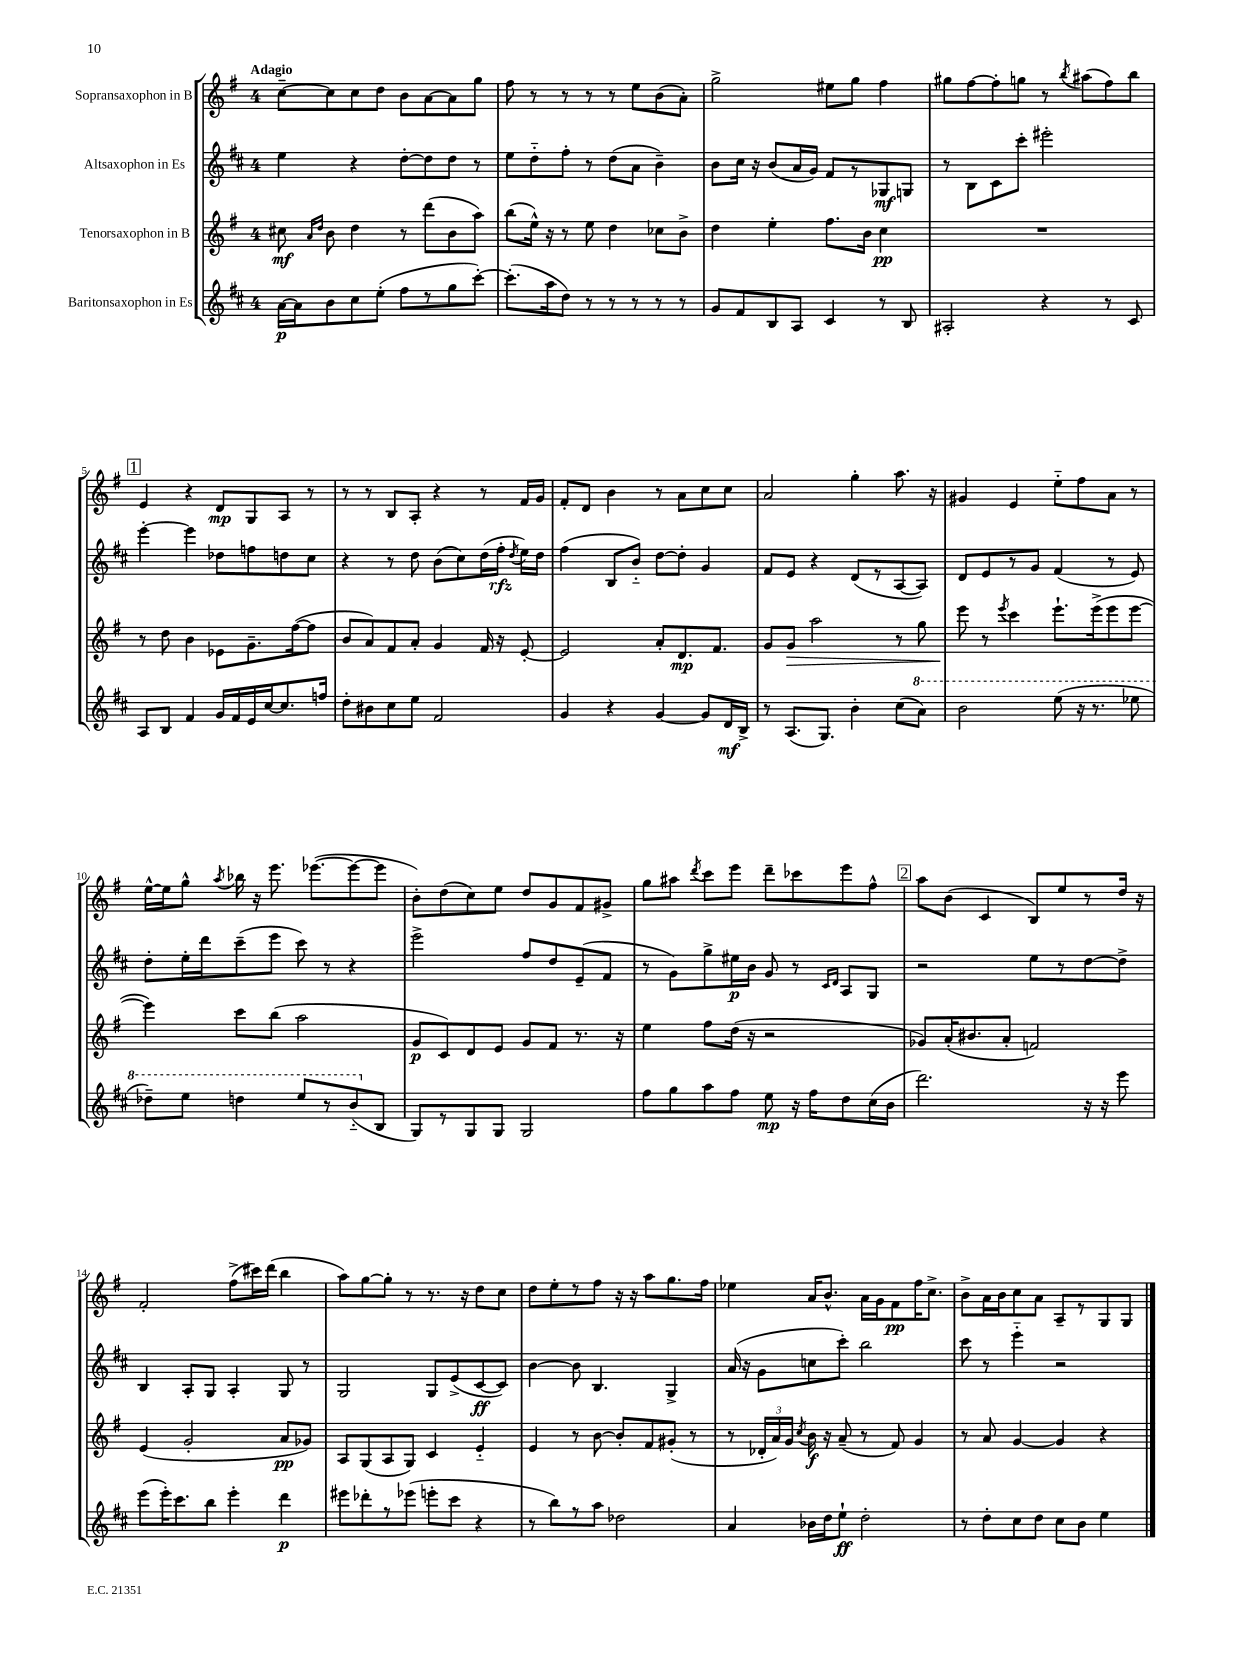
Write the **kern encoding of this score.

**kern	**dynam	**kern	**dynam	**kern	**dynam	**kern	**dynam
*part4	*part4	*part3	*part3	*part2	*part2	*part1	*part1
*staff4	*staff4	*staff3	*staff3	*staff2	*staff2	*staff1	*staff1
*I"Baritonsaxophon in Es	*	*I"Tenorsaxophon in B	*	*I"Altsaxophon in Es	*	*I"Sopransaxophon in B	*
*clefG2	*	*clefG2	*	*clefG2	*	*clefG2	*
*k[f#c#]	*	*k[f#]	*	*k[f#c#]	*	*k[f#]	*
*M4/4	*	*M4/4	*	*M4/4	*	*M4/4	*
=1	=1	=1	=1	=1	=1	=1	=1
!	!	!	!	!	!	!LO:TX:a:B:t=Adagio	!
[16a\LL	p	8cc#X\	mf	4ee\	.	[8cc~\L	.
16a\J]	.	.	.	.	.	.	.
.	.	16qqa/LL	.	.	.	.	.
.	.	16qqdd/JJ	.	.	.	.	.
8b\	.	8b\	.	.	.	8cc\]	.
8cc#\	.	4dd\	.	4r	.	8cc\	.
(8ee'\J	.	.	.	.	.	8dd\J	.
8ff#\L	.	8r	.	[8dd'\L	.	8b\L	.
8r	.	(8ddd\L	.	8dd\]	.	[8a\	.
8gg\	.	8b\	.	8dd\J	.	8a\]	.
[8ccc#'\J)	.	8aa\J)	.	8r	.	8gg\J	.
=2	=2	=2	=2	=2	=2	=2	=2
(8.ccc#'\L]	.	(8bb\L	.	8ee\L	.	8ff#\	.
.	.	16ee^^\Jk)	.	8dd\	.	8r	.
16aa\k	.	16r	.	.	.	.	.
8dd\J)	.	8r	.	8ff#'\J	.	8r	.
8r	.	8ee\	.	8r	.	8r	.
8r	.	4dd\	.	(8dd\L	.	8r	.
8r	.	.	.	8a\J	.	8ee\L	.
8r	.	8cc-X\L	.	4b~\)	.	(8b\	.
8r	.	8b^\J	.	.	.	8a'\J)	.
=3	=3	=3	=3	=3	=3	=3	=3
8g/L	.	4dd\	.	8b\L	.	2gg^\	.
8f#/	.	.	.	16cc#\Jk	.	.	.
.	.	.	.	16r	.	.	.
8B/	.	4ee'\	.	(8b/L	.	.	.
8A/J	.	.	.	16a/L	.	.	.
.	.	.	.	16g/JJ)	.	.	.
4c#/	.	8.ff#\L	.	8f#/L	.	8ee#X\L	.
.	.	.	.	8r	.	8gg\J	.
.	.	16b\Jk	.	.	.	.	.
8r	.	4cc\	pp	8G-X/	mf	4ff#\	.
8B/	.	.	.	8Gn/J	.	.	.
=4	=4	=4	=4	=4	=4	=4	=4
2A#X'/	.	1r	.	8r	.	8gg#X\L	.
.	.	.	.	8B\L	.	[8ff#\	.
.	.	.	.	8c#\	.	8ff#'\]	.
.	.	.	.	8ccc#'\J	.	8ggn\J	.
4r	.	.	.	2eee#X'\	.	8r	.
.	.	.	.	.	.	8qbb/	.
.	.	.	.	.	.	(8aa#X\L	.
8r	.	.	.	.	.	8ff#\)	.
8c#/	.	.	.	.	.	8bb\J	.
!!LO:LB:g=z
!!LO:REH:place=s1:t=1
=5	=5	=5	=5	=5	=5	=5	=5
8A/L	.	8r	.	[4eee'\	.	4e/	.
8B/J	.	8dd\	.	.	.	.	.
4f#/	.	4b\	.	4eee\]	.	4r	.
16g/LL	.	8e-X\L	.	8dd-X\L	.	8d/L	mp
16f#/	.	.	.	.	.	.	.
16e/	.	8.g~\	.	8ffn\	.	8G/	.
[16cc#/J	.	.	.	.	.	.	.
8.cc#/]	.	.	.	8ddn\	.	8A/J	.
.	.	([16ff#\k	.	.	.	.	.
.	.	8ff#\J]	.	8cc#\J	.	8r	.
16ffn/Jk	.	.	.	.	.	.	.
=6	=6	=6	=6	=6	=6	=6	=6
8dd'\L	.	8b/L	.	4r	.	8r	.
8b#X\	.	8a/)	.	.	.	8r	.
8cc#\	.	8f#/	.	8r	.	8B/L	.
8ee\J	.	8a'/J	.	8dd\	.	8A'/J	.
2f#/	.	4g/	.	(8b\L	.	4r	.
.	.	.	.	8cc#\)	.	.	.
.	.	16f#/	.	(16dd\L	.	8r	.
.	.	16r	.	16ff#'\JJ	rfz	.	.
.	.	.	.	8qdd/	.	.	.
.	.	[8e'/	.	16ee\LL)	.	16f#/LL	.
.	.	.	.	16dd\JJ	.	16g/JJ	.
=7	=7	=7	=7	=7	=7	=7	=7
4g/	.	2e/]	.	(4ff#\	.	8f#'/L	.
.	.	.	.	.	.	8d/J	.
4r	.	.	.	8B/L	.	4b\	.
.	.	.	.	8b/J)	.	.	.
[4g/	.	8a'/L	.	[8dd\L	.	8r	.
.	.	8.d/	mp	8dd'\J]	.	8a\L	.
8g/L]	.	.	.	4g/	.	8cc\	.
.	.	8.f#/J	.	.	.	.	.
16d/L	mf	.	.	.	.	8cc\J	.
16B^/JJ	.	.	.	.	.	.	.
=8	=8	=8	=8	=8	=8	=8	=8
8r	.	8g/L	.	8f#/L	.	2a/	.
!	!	!	!LO:HP:b	!	!	!	!
(8.A/L	.	8g/J	>	8e/J	.	.	.
.	.	2aa\	.	4r	.	.	.
8.G/J)	.	.	.	.	.	.	.
4b'\	.	.	.	(8d/L	.	4gg'\	.
.	.	.	.	8r	.	.	.
(8cc#\L	.	8r	.	[8A/	.	8.aa\	.
*8va	*	*	*	*	*	*	*
8aa\J)	.	8gg\	.	8A/J])	.	.	.
.	.	.	.	.	.	16r	.
=9	=9	=9	=9	=9	=9	=9	=9
2bb\	.	8eee\	.	8d/L	.	4g#X/	.
.	.	8r	]	8e/	.	.	.
.	.	8qeee/	.	.	.	.	.
.	.	4ccc\	.	8r	.	4e/	.
.	.	.	.	8g/J	.	.	.
(8eee\	.	8.eee`\L	.	(4f#/	.	8ee\L	.
16r	.	.	.	.	.	8ff#\	.
8.r	.	(16eee^\k	.	.	.	.	.
.	.	8eee\	.	8r	.	8a\J	.
8eee-X\	.	[8eee\J	.	8e/)	.	8r	.
!!LO:LB:g=z
=10	=10	=10	=10	=10	=10	=10	=10
8ddd-X~\L)	.	4eee\])	.	8dd'\L	.	[16ee^^\LL	.
.	.	.	.	.	.	16ee\J]	.
8eee\J	.	.	.	16ee'\L	.	8gg^^\J	.
.	.	.	.	16ddd\J	.	.	.
.	.	.	.	.	.	8qaa/	.
4dddn\	.	8ccc\L	.	(8ccc#~\	.	16bb-X\	.
.	.	.	.	.	.	16r	.
.	.	(8bb\J	.	8eee\J	.	8.eee\	.
8eee/L	.	2aa\	.	8ccc#\)	.	.	.
.	.	.	.	.	.	([8.eee-X\L	.
8r	.	.	.	8r	.	.	.
(8bb/	.	.	.	4r	.	8eee-\_	.
*X8va	*	*	*	*	*	*	*
8B/J	.	.	.	.	.	8eee-\J]	.
=11	=11	=11	=11	=11	=11	=11	=11
8G/L)	.	8g/L	p	2eee^\	.	8b'\L)	.
8r	.	8c/)	.	.	.	(8dd\	.
8G/	.	8d/	.	.	.	8cc\)	.
8G/J	.	8e/J	.	.	.	8ee\J	.
2G/	.	8g/L	.	8ff#/L	.	8dd/L	.
.	.	8f#/J	.	8dd/	.	8g/	.
.	.	8.r	.	(8e~/	.	8f#/	.
.	.	.	.	8f#/J	.	8g#X^/J	.
.	.	16r	.	.	.	.	.
=12	=12	=12	=12	=12	=12	=12	=12
8ff#\L	.	4ee\	.	8r	.	8gg\L	.
8gg\	.	.	.	8g\L)	.	8aa#X\J	.
.	.	.	.	.	.	8qddd/	.
8aa\	.	8ff#\L	.	8gg^\	.	8ccc\L	.
8ff#\J	.	(16dd\Jk	.	16ee#X\L	p	8eee\J	.
.	.	16r	.	16b\JJ	.	.	.
8ee\	mp	2r	.	8g/	.	8ddd~\L	.
16r	.	.	.	8r	.	8ccc-X\	.
16ff#\KL	.	.	.	.	.	.	.
.	.	.	.	16qqc#/LL	.	.	.
.	.	.	.	16qqd/JJ	.	.	.
8dd\	.	.	.	8A/L	.	8eee\	.
(16cc#\L	.	.	.	8G/J	.	8ff#^^\J	.
16b\JJ	.	.	.	.	.	.	.
!!LO:REH:place=s1:t=2
=13	=13	=13	=13	=13	=13	=13	=13
2.ddd\)	.	8g-X/L)	.	2r	.	8aa\L	.
.	.	(16a'/K	.	.	.	(8b\J	.
.	.	8.b#X/	.	.	.	.	.
.	.	.	.	.	.	4c/	.
.	.	8a'/J	.	.	.	.	.
.	.	2fn/)	.	8ee\L	.	8B/L)	.
.	.	.	.	8r	.	8ee/	.
16r	.	.	.	[8dd\	.	8r	.
16r	.	.	.	.	.	.	.
8eee\	.	.	.	8dd^\J]	.	16dd/Jk	.
.	.	.	.	.	.	16r	.
!!LO:LB:g=z
=14	=14	=14	=14	=14	=14	=14	=14
(8eee\L	.	(4e/	.	4B/	.	2f#'/	.
16eee'\K)	.	.	.	.	.	.	.
8.ccc#\	.	.	.	.	.	.	.
.	.	2g'/	.	8A'/L	.	.	.
8bb\J	.	.	.	8G/J	.	.	.
4eee'\	.	.	.	4A'/	.	(8ff#^\L	.
.	.	.	.	.	.	16ccc#X\L)	.
.	.	.	.	.	.	(16ddd\JJ	.
4ddd\	p	8a/L	pp	8G/	.	4bb\	.
.	.	8g-X/J)	.	8r	.	.	.
=15	=15	=15	=15	=15	=15	=15	=15
8eee#X\L	.	8A/L	.	2G/	.	8aa\L)	.
8ddd-X'\	.	(8G/	.	.	.	[8gg\	.
8r	.	8A/	.	.	.	8gg'\J]	.
(8eee-X\J	.	8G/J)	.	.	.	8r	.
8eeen'\L	.	4c/	.	8G/L	.	8.r	.
8ccc#\J	.	.	.	(8e^/	.	.	.
.	.	.	.	.	.	16r	.
4r	.	4e/	.	[8c#/	ff	8dd\L	.
.	.	.	.	8c#/J])	.	8cc\J	.
=16	=16	=16	=16	=16	=16	=16	=16
8r	.	4e/	.	[4b\	.	8dd\L	.
8bb\L)	.	.	.	.	.	8ee'\	.
8r	.	8r	.	8b\]	.	8r	.
8aa\J	.	[8b\	.	4.B/	.	8ff#\J	.
2dd-X\	.	8b'/L]	.	.	.	16r	.
.	.	.	.	.	.	16r	.
.	.	8f#/	.	.	.	8aa\L	.
.	.	(8g#X'/J	.	4G^/	.	8.gg\	.
.	.	8r	.	.	.	.	.
.	.	.	.	.	.	16ff#\Jk	.
=17	=17	=17	=17	=17	=17	=17	=17
4a/	.	8r	.	(16a/	.	4ee-X\	.
.	.	.	.	16r	.	.	.
.	.	24d-X'/LL	.	8g\L	.	.	.
.	.	24a/)	.	.	.	.	.
.	.	24g/JJ	.	.	.	.	.
.	.	8qcc/	.	.	.	.	.
16b-X\LL	.	16b\	f	8ccn\	.	16a/KL	.
16dd\J	.	16r	.	.	.	8.b^^/J	.
8ee`\J	ff	(8a~/	.	8ccc#'\J)	.	.	.
2dd'\	.	8r	.	2bb\	.	16a\LL	.
.	.	.	.	.	.	16g\J	.
.	.	8f#/)	.	.	.	8f#\	pp
.	.	4g/	.	.	.	16ff#\K	.
.	.	.	.	.	.	8.cc^\J	.
=18	=18	=18	=18	=18	=18	=18	=18
8r	.	8r	.	8ccc#\	.	8b^\L	.
8dd'\L	.	8a/	.	8r	.	16a\L	.
.	.	.	.	.	.	16b\J	.
8cc#\	.	[4g/	.	4eee\	.	8cc\	.
8dd\J	.	.	.	.	.	8a\J	.
8cc#\L	.	4g/]	.	2r	.	8A~/L	.
8b\J	.	.	.	.	.	8r	.
4ee\	.	4r	.	.	.	8G/	.
.	.	.	.	.	.	8G/J	.
==	==	==	==	==	==	==	==
*-	*-	*-	*-	*-	*-	*-	*-
